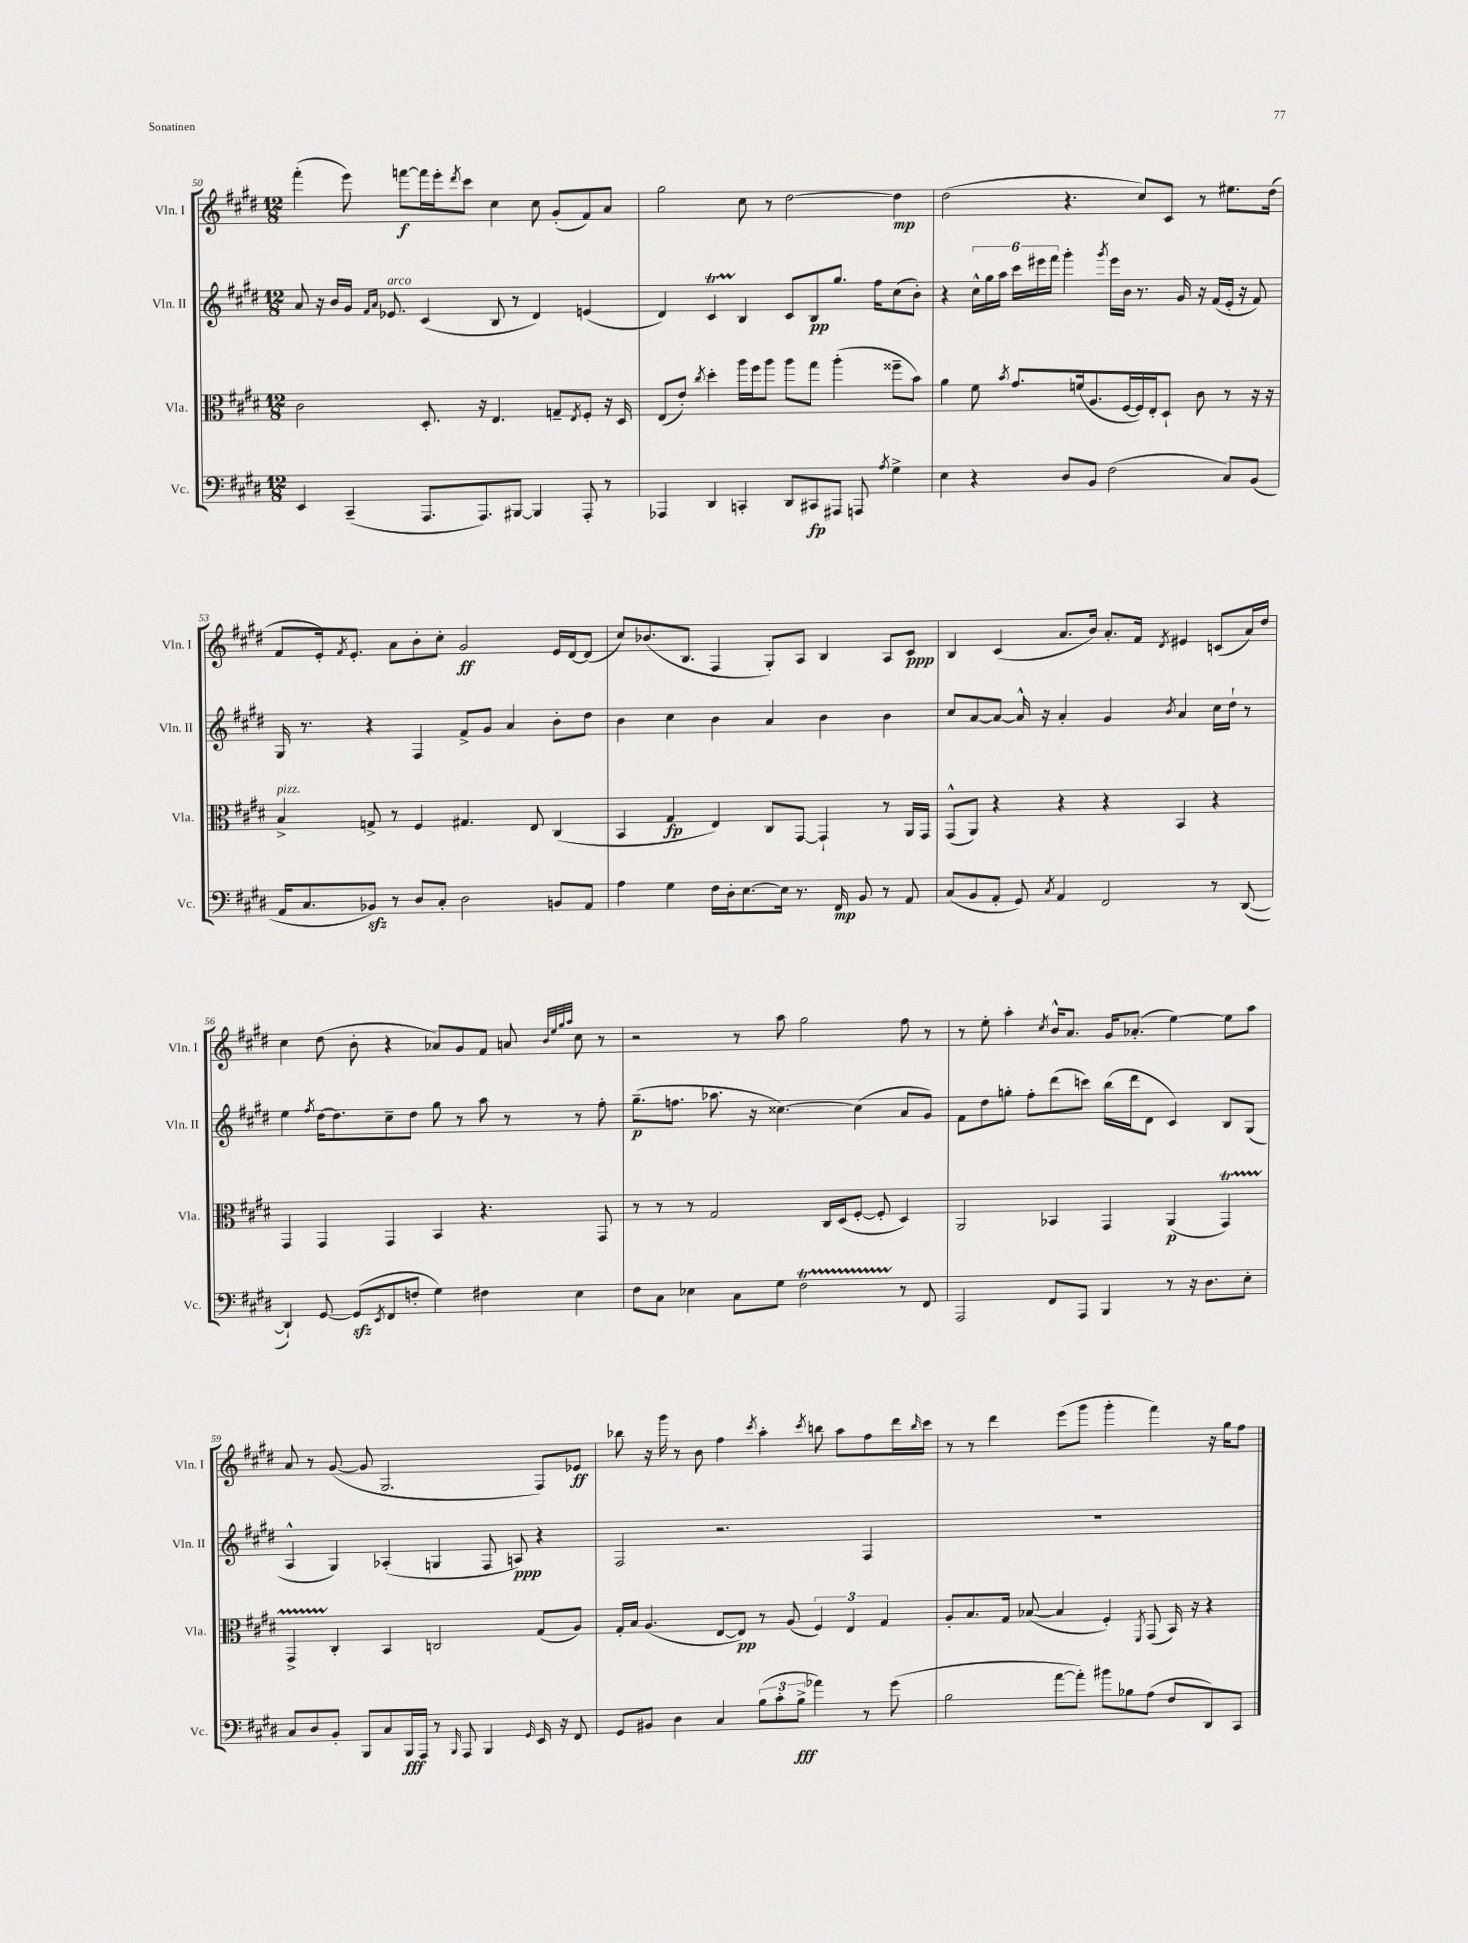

**kern	**kern	**kern	**kern
*staff4	*staff3	*staff2	*staff1
*clefF4	*clefC3	*clefG2	*clefG2
*k[f#c#g#d#]	*k[f#c#g#d#]	*k[f#c#g#d#]	*k[f#c#g#d#]
*M12/8	*M12/8	*M12/8	*M12/8
4EE/	2c#\	8a/	(4fff#'\
.	.	16r	.
.	.	16b/LL	.
(4CC#~/	.	16g#/JJ	8eee\)
.	.	16qqf#/LL	.
.	.	16qqa/JJ	.
.	.	8.e-/	.
.	.	.	[8fff\L
8.AAA/L	8.D#'/	(4c#/	16fff\]L
.	.	.	16eee'\J
.	.	.	8qddd#/
.	.	.	8ccc#\J
8.AAA/)	16r	.	.
.	4.E/	8B/	4cc#\
[8BBB#/J	.	8r	.
4BBB#/]	.	4d#/)	8cc#\
.	8G~/L	.	(8g#'/L
.	8qE/	.	.
8AAA'/	8F#'/J	(4e/	8f#/)
8r	16r	.	8a/J
.	16D#/	.	.
=	=	=	=
4AAA-/	(8E/L	4d#/)	2gg#\
.	8e'/J)	.	.
.	8qcc#/	.	.
4DD#/	4dd#'\	4c#/	.
4CC'/	16aa\LL	4B/	8cc#\
.	16ff#\J	.	.
.	8aa\J	.	8r
8DD#/L	8aa\L	8c#/L	[2dd#\
8CC#/	8gg#\J	8B/	.
8AAA#/J	(4aa'\	8.gg#/J	.
8AAA/	.	.	.
.	.	16ff#\LK	.
8qA/	.	.	.
4G#^\	8ff##~\L	(8cc#\	4dd#\]
.	8b\J)	8b'\J)	.
=	=	=	=
4E\	4a\	4r	(2dd#\
4r	8f#\	24cc#^^\LL	.
.	.	24gg#\	.
.	.	24aa\JJ	.
.	8qb/	.	.
.	8.g#/L	24ccc#\LL	.
.	.	24eee#\	.
.	.	24fff#\JJ	.
8D#/L	.	4ggg#'\	4.r
.	(16f/k	.	.
8BB/J	8.A/	.	.
.	.	8qggg#/	.
(2F#\	.	16eee#\LL	.
.	[16F#/L	16b\JJ	.
.	16F#/])	8.r	8cc#/L)
.	16E'/J	.	.
.	8D#`/J	.	8c#/J
.	.	16g#/	.
.	8c#\	16r	8r
.	.	(16f#/LL	.
8C#/L)	8r	16e'/JJ	8.ee#\L
.	.	16r	.
(8BB/J	16r	8f#/)	.
.	16r	.	(16dd#\Jk
=	=	=	=
16AA/LK	4B^/	16G#/	8f#/L
8.C#/	.	8.r	.
.	.	.	16e'/k)
.	.	.	8qf#/
.	.	.	8.e'/J
8BB-/J)	8G^/	4r	.
8r	8r	.	8a\L
8D#/L	4F#/	4F#/	8b'\
8C#'/J	.	.	8cc#'\J
2D#\	4.G#/	8f#^/L	2g#/
.	.	8g#/J	.
.	.	4a/	.
.	8E/	.	.
8BB/L	(4C#/	8b'\L	16e/LL
.	.	.	[16d#/J
8AA/J	.	8dd#\J	(8d#/]J
=	=	=	=
4A\	4BB/	4b\	8cc#/L)
.	.	.	(8.b-/
4G#\	4G#/	4cc#\	.
.	.	.	8.B/J
16F#\LL	4E/)	4b\	4F#/
16D#'\J	.	.	.
[8.E\	.	.	.
.	8C#/L	4a/	8G#'/L)
16E\]Jk	.	.	.
8.r	[8GG#/J	.	8A/J
.	4GG#`/]	4b\	4B/
16FF#/	.	.	.
8BB/	.	.	.
8r	8r	4b\	8A/L
8AA/	16AA/LL	.	8c#/J
.	16GG#/JJ	.	.
=	=	=	=
(8C#/L	(8GG#^^/L	8cc#/L	4B/
8BB/	8AA/J)	[8a/	.
8AA'/J	4r	8a/_J	(4c#/
8GG#/)	.	16a^^/]	.
.	.	16r	.
8qC#/	.	.	.
4AA/	4r	4a'/	8.a/L
.	.	.	16b/Jk)
2FF#/	4r	4g#/	8.a'/L
.	.	.	16f#/Jk
.	.	8qb/	8qd#/
.	4BB/	4a/	4e#/
8r	4r	16cc#\LL	(8c/L
.	.	16dd#`\JJ	.
([8DD#/	.	8r	16a/L)
.	.	.	16dd#/JJ
=	=	=	=
4DD#`/])	4GG#/	4ee\	4cc#\
.	.	8qff#/	.
[8GG#/	4GG#/	[16dd#\LK	(8dd#\
.	.	8.dd#\]	.
(8GG#/]L	.	.	8b'\
8qEE/	.	.	.
8FF#/	4GG#/	8cc#~\	4r
8F'/J	.	8dd#\J	.
4G#\)	4BB/	8gg#\	8a-/L)
.	.	8r	8g#/
4F#\	4.r	8aa\	8f#/J
.	.	8r	8a/
.	.	.	32qqb/LLL
.	.	.	32qqee/
.	.	.	32qqgg#/
.	.	.	32qqaa/JJJ
4E\	.	8r	8cc#\
.	8GG#/	8ff#'\	8r
=	=	=	=
8F#\L	8r	(8.gg#~\L	2r
8C#\J	8r	.	.
.	.	8.ff\J	.
4E-\	8r	.	.
.	2G#/	8.aa-\	.
8C#\L	.	.	8r
.	.	16r	.
8G#\J	.	[4.cc##\)	8aa\
2F#\	.	.	2gg#\
.	16C#/LL	.	.
.	(16D#/J	.	.
.	[8F#'/J	(4cc##\]	.
.	8F#'/]	.	.
8r	4D#/)	8a/L	8ff#\
8FF#/	.	8g#/J)	8r
=	=	=	=
2AAA/	2AA/	8f#\L	8r
.	.	8dd#\	8ee'\
.	.	8gg'\J	4aa'\
.	.	8ff#'\L	.
.	.	.	8qcc#/
8FF#/L	4BB-/	(8ddd#\	16b^^/LK
.	.	.	8.a/J
8AAA/J	.	8ccc\J)	.
4BBB/	4GG#/	(16bb\LL	16g#/LK
.	.	16ddd#\J	(8.a-'/J
.	.	8d#\J	.
8r	(4AA/	4c#/)	[4ee\)
16r	.	.	.
8.D#\L	.	.	.
.	4GG#/)	8B/L	8ee\]L
8E'\J	.	(8G#/J	8aa\J
=	=	=	=
8C#/L	4GG#^/	4A^^/	8a/
8D#/	.	.	8r
8BB'/J	4C#'/	4G#/)	([8g#/
8BBB/L	.	.	8g#/]
8C#/	4BB/	(4A-'/	2.G#/
16BBB/L	.	.	.
16AAA/JJ	.	.	.
8r	2C/	4G/	.
16qqBBB/	.	.	.
8AAA/	.	.	.
4BBB/	.	8F#/	.
.	.	8A/)	.
16qqGG#/	.	.	.
16EE/	(8G#/L	4r	8F#/L)
16r	.	.	.
8FF#/	8A/J)	.	8e-/J
=	=	=	=
8GG#/L	16G#'/LL	2F#/	8bb-\
.	16B/JJ	.	.
8BB#/J	(4.A/	.	16r
.	.	.	16ggg#\
4D#\	.	.	8r
.	.	.	8b\
4C#/	[8E/L	2.r	4ff#\
.	8E/]J)	.	.
.	.	.	8qccc#/
(12B\L	8r	.	4aa'\
12c#'\	.	.	.
.	(8A/	.	.
12B^\J	.	.	.
.	.	.	8qccc#/
4a-\)	6F#/)	.	8bb\
.	.	.	8aa\L
.	6E/	.	.
8r	.	4F#/	8ff#\
.	6G#/	.	.
(8g#\	.	.	16ddd#\L
.	.	.	16qqbb/
.	.	.	16ccc#\JJ
=	=	=	=
2B\	8A'/L	1.r	8r
.	8.B/	.	8r
.	.	.	4ddd#\
.	16G#/Jk	.	.
.	([8B-/	.	.
[8a\L	4B-/]	.	(8eee\L
8a'\]J)	.	.	8ggg#\J
8b#\L	4F#'/)	.	4ggg#'\
8B-\	.	.	.
.	8qFF#/	.	.
(8A\J	(8GG#/	.	4fff#\)
8F#/L	16BB/)	.	.
.	16r	.	.
8DD#/)	4r	.	16r
.	.	.	16gg#\LK
8CC#/J	.	.	8ff#\J
==	==	==	==
*-	*-	*-	*-
